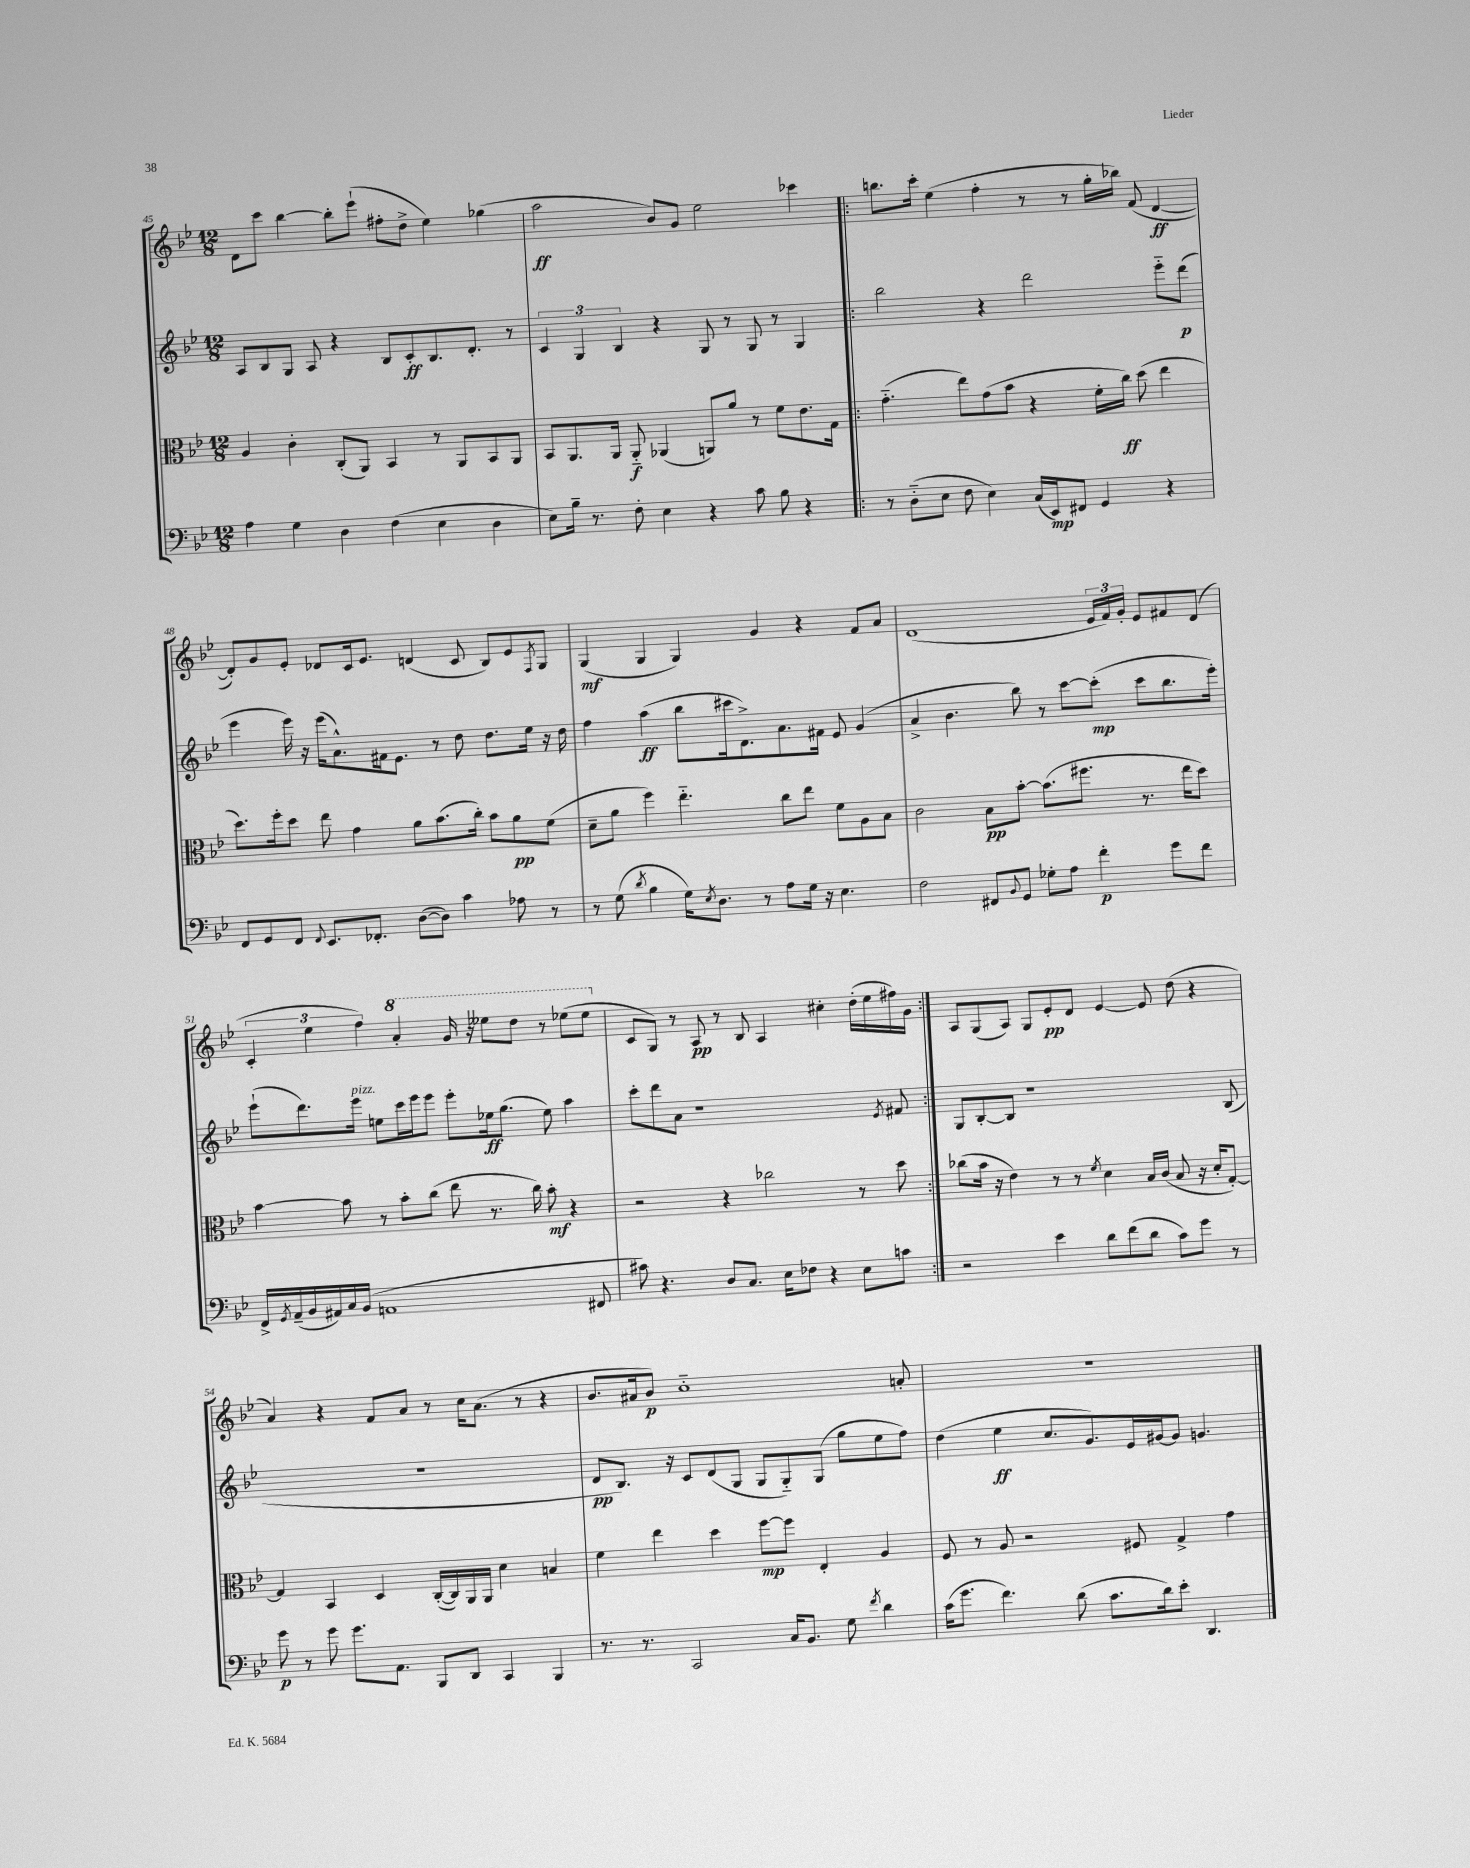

**kern	**dynam	**kern	**dynam	**kern	**dynam	**kern	**dynam
*part4	*part4	*part3	*part3	*part2	*part2	*part1	*part1
*staff4	*staff4	*staff3	*staff3	*staff2	*staff2	*staff1	*staff1
*clefF4	*	*clefC3	*	*clefG2	*	*clefG2	*
*k[b-e-]	*	*k[b-e-]	*	*k[b-e-]	*	*k[b-e-]	*
*M12/8	*	*M12/8	*	*M12/8	*	*M12/8	*
=45	=45	=45	=45	=45	=45	=45	=45
4A\	.	4A/	.	8A/L	.	8d\L	.
.	.	.	.	8B-/	.	8ccc\J	.
4G\	.	4c'\	.	8G/J	.	[4bb-\	.
.	.	.	.	8A/	.	.	.
4D\	.	(8C'/L	.	4r	.	8bb-'\L]	.
.	.	8AA/J)	.	.	.	(8eee-`\J	.
(4F\	.	4BB-/	.	8B-/L	.	8ff#X'\L	.
.	.	.	.	8c'/	ff	8dd^\J	.
4E-\	.	8r	.	8.B-/	.	4ee-\)	.
.	.	8AA/L	.	.	.	.	.
.	.	.	.	8.d'/J	.	.	.
4D\	.	8BB-/	.	.	.	(4gg-X\	.
.	.	8AA/J	.	8r	.	.	.
=46	=46	=46	=46	=46	=46	=46	=46
8E-\L)	.	8BB-/L	.	6c/	.	2aa\	ff
16B-~\Jk	.	8.AA/	.	.	.	.	.
.	.	.	.	6G/	.	.	.
8.r	.	.	.	.	.	.	.
.	.	16AA/Jk	.	.	.	.	.
.	.	.	.	6B-/	.	.	.
8F'\	.	8AA/	f	.	.	.	.
4E-\	.	(4AA-X/	.	4r	.	8b-/L)	.
.	.	.	.	.	.	8g/J	.
4r	.	8AAn/L)	.	8G/	.	2ee-\	.
.	.	8a/J	.	8r	.	.	.
8c\	.	8r	.	8G/	.	.	.
8B-\	.	8f\L	.	8r	.	.	.
4r	.	8.e-\	.	4G/	.	4ccc-X\	.
.	.	16G\Jk	.	.	.	.	.
=47!|:	=47!|:	=47!|:	=47!|:	=47!|:	=47!|:	=47!|:	=47!|:
8r	.	(4.g\	.	2bb-\	.	8.bbn\L	.
(8D\L	.	.	.	.	.	.	.
.	.	.	.	.	.	16ccc'\Jk	.
8E-\J	.	.	.	.	.	(4ee-\	.
8F\	.	8ee-\L)	.	.	.	.	.
4E-\)	.	(8g\	.	4r	.	4ff'\	.
.	.	8b-\J	.	.	.	.	.
(16C/LL	.	4r	.	2ddd\	.	8r	.
16EE-/J)	mp	.	.	.	.	.	.
8FF#X/J	.	.	.	.	.	8r	.
4GG/	.	16f'\LL	.	.	.	16gg'\LL	.
.	.	16cc\JJ)	ff	.	.	16bb-X\JJ)	.
.	.	(8dd\	.	.	.	(8f/	.
4r	.	4ee-\	.	8eee-\L	.	[4d/	ff
.	.	.	.	(8ddd\J	p	.	.
!!LO:LB:g=z
=48	=48	=48	=48	=48	=48	=48	=48
8FF/L	.	8.dd\L)	.	4eee-\	.	8d'/L])	.
8GG/	.	.	.	.	.	8g/	.
.	.	16ff'\k	.	.	.	.	.
8FF/J	.	8dd\J	.	16eee-\)	.	8e-'/J	.
.	.	.	.	16r	.	.	.
8qqFF/	.	.	.	.	.	.	.
8.EE-/L	.	8ee-\	.	(16eee-\KL	.	8d-X/L	.
.	.	.	.	8.a^^\)	.	.	.
.	.	4g\	.	.	.	16c/k	.
8.FF-X'/J	.	.	.	.	.	8.e-/J	.
.	.	.	.	16f#X\k	.	.	.
.	.	.	.	8.e-\J	.	.	.
([8D\L	.	8a\L	.	.	.	(4dn/	.
8D\J])	.	(8.b-\	.	8r	.	.	.
4c\	.	.	.	8dd\	.	8c/	.
.	.	16cc'\Jk)	.	.	.	.	.
.	.	8b-\L	.	8.dd\L	.	8B-/L)	.
8A-X\	.	8a\	pp	.	.	8e-/	.
.	.	.	.	16ee-\Jk	.	.	.
.	.	.	.	.	.	8qF/	.
8r	.	(8f\J	.	16r	.	8G/J	.
.	.	.	.	16dd\	.	.	.
=49	=49	=49	=49	=49	=49	=49	=49
8r	.	8d~\L	.	4ff\	.	(4G/	mf
(8G\	.	8a\J	.	.	.	.	.
8qd/	.	.	.	.	.	.	.
4B-\	.	4ff\)	.	(4aa\	ff	4G/	.
16G\KL)	.	4.ee-\	.	8bb-\L	.	4G/)	.
8qE-/	.	.	.	.	.	.	.
8.D\J	.	.	.	.	.	.	.
.	.	.	.	16ccc#X\k	.	.	.
.	.	.	.	8.d^\)	.	.	.
8r	.	.	.	.	.	4g/	.
8A\L	.	8cc\L	.	8.a\	.	.	.
16G\Jk	.	8ee-\J	.	.	.	4r	.
16r	.	.	.	16f#X\Jk	.	.	.
4.E-\	.	8f\L	.	8e-/	.	.	.
.	.	8A\	.	(4g/	.	8f/L	.
.	.	8B-\J	.	.	.	8a/J	.
=50	=50	=50	=50	=50	=50	=50	=50
2F\	.	2c\	.	4a^/	.	(1d	.
.	.	.	.	4.b-\	.	.	.
8FF#X/L	.	8B-\L	pp	.	.	.	.
8qqBB-/	.	.	.	.	.	.	.
8GG/J	.	[8b-'\J	.	8bb-\)	.	.	.
8G-X'\L	.	(8.b-\L]	.	8r	.	.	.
8A\J	.	.	.	[8ccc\L	.	.	.
.	.	8.ff#X\J	.	.	.	.	.
4f'\	p	.	.	(8ccc'\J]	mp	24e-/LL	.
.	.	.	.	.	.	24f/)	.
.	.	.	.	.	.	24g'/JJ	.
.	.	8.r	.	8ccc\L	.	8e-/L	.
8g\L	.	.	.	8.bb-\	.	8f#X/	.
.	.	16ee-\KL	.	.	.	.	.
8f\J	.	8dd\J)	.	.	.	(8d/J	.
.	.	.	.	16eee-'\Jk)	.	.	.
!!LO:LB:g=z
=51	=51	=51	=51	=51	=51	=51	=51
16FF^/LL	.	[4b-\	.	(8eee-`\L	.	6c'/	.
8qGG/	.	.	.	.	.	.	.
(16AA~/	.	.	.	.	.	.	.
16BB-/	.	.	.	8.ddd\)	.	.	.
.	.	.	.	.	.	6ee-\	.
16AA#X/)	.	.	.	.	.	.	.
16C/	.	8b-\]	.	.	.	.	.
!	!	!	!	!LO:TX:a:i:t=pizz.	!	!	!
(16BB-/JJ	.	.	.	16eee-\Jk	.	.	.
.	.	.	.	.	.	6ff\)	.
1AAn	.	8r	.	8een\L	.	.	.
*	*	*	*	*	*	*8va	*
.	.	8b-'\L	.	16ccc\L	.	4aa'/	.
.	.	.	.	16eee-\J	.	.	.
.	.	(8cc\J	.	8eee-\J	.	.	.
.	.	8ee-\	.	8eee-'\L	.	16gg/	.
.	.	.	.	.	.	16r	.
.	.	8.r	.	16ee-X\k	ff	8eee--X\L	.
.	.	.	.	(8.gg\J	.	.	.
.	.	.	.	.	.	8ddd\J	.
.	.	16cc\)	.	.	.	.	.
.	.	8b-'\	mf	8ee-\)	.	8r	.
.	.	4r	.	4aa\	.	(8eee-X\L	.
8FF#X/	.	.	.	.	.	8eee-\J	.
=52	=52	=52	=52	=52	=52	=52	=52
*	*	*	*	*	*	*X8va	*
8c#X\)	.	2r	.	8ccc'\L	.	8c/L	.
4.r	.	.	.	8ddd\	.	8G/J)	.
.	.	.	.	8a\J	.	8r	.
.	.	.	.	1r	.	8A/	pp
8D/L	.	4r	.	.	.	8r	.
8.C/J	.	.	.	.	.	8B-/	.
.	.	2cc-X\	.	.	.	4A/	.
16E-\KL	.	.	.	.	.	.	.
8F-X\J	.	.	.	.	.	.	.
4r	.	.	.	.	.	4cc#X'\	.
8E-\L	.	8r	.	.	.	(16dd'\LL	.
.	.	.	.	.	.	16ee-\	.
.	.	.	.	8qe-/	.	.	.
8cn\J	.	8dd\	.	8f#X/	.	16ff#X\)	.
.	.	.	.	.	.	16g\JJ	.
=53:|!	=53:|!	=53:|!	=53:|!	=53:|!	=53:|!	=53:|!	=53:|!
2r	.	(8cc-X\L	.	8G/L	.	8A/L	.
.	.	16b-\Jk	.	[8B-'/	.	(8G/	.
.	.	16r	.	.	.	.	.
.	.	4e-\)	.	8B-/J]	.	8A/J)	.
.	.	.	.	1r	.	8G/L	.
4e-\	.	8r	.	.	.	8e-'/	pp
.	.	8r	.	.	.	8d/J	.
.	.	8qf/	.	.	.	.	.
8d\L	.	4d\	.	.	.	[4e-/	.
(8f\	.	.	.	.	.	.	.
8d\J	.	16B-/LL	.	.	.	8e-/]	.
.	.	(16c/JJ	.	.	.	.	.
8c\L)	.	8B-/	.	.	.	(8dd\	.
8g\J	.	16r	.	.	.	4r	.
.	.	16d'/KL	.	.	.	.	.
8r	.	[8G'/J)	.	(8B-/	.	.	.
!!LO:LB:g=z
=54	=54	=54	=54	=54	=54	=54	=54
8g\	p	4G/]	.	1.r	.	4a/)	.
8r	.	.	.	.	.	.	.
8g\	.	4BB-/	.	.	.	4r	.
8.g\L	.	.	.	.	.	.	.
.	.	4D/	.	.	.	8f/L	.
8.AA\J	.	.	.	.	.	.	.
.	.	.	.	.	.	8a/J	.
8BBB-/L	.	([16C'/LL	.	.	.	8r	.
.	.	16C/])	.	.	.	.	.
8DD/J	.	16AA/	.	.	.	16cc\KL	.
.	.	16AA/JJ	.	.	.	(8.a\J	.
4CC/	.	4d\	.	.	.	.	.
.	.	.	.	.	.	8r	.
4BBB-/	.	4Bn/	.	.	.	4r	.
=55	=55	=55	=55	=55	=55	=55	=55
8.r	.	4f\	.	8d/L	pp	8.b-/L	.
.	.	.	.	8.B-/J)	.	.	.
8.r	.	.	.	.	.	16a#X/k	.
.	.	4ee-\	.	.	.	8b-/J)	p
.	.	.	.	16r	.	.	.
2CC/	.	.	.	8c/L	.	1cc	.
.	.	4dd\	.	(8d/	.	.	.
.	.	.	.	8G/J	.	.	.
.	.	[8ff\L	mp	8G/L	.	.	.
16C/KL	.	8ff\J]	.	8G/)	.	.	.
8.BB-/J	.	.	.	.	.	.	.
.	.	4E-'/	.	(8G/J	.	.	.
8G\	.	.	.	8gg\L	.	.	.
8qf/	.	.	.	.	.	.	.
4d\	.	4A/	.	8ee-\	.	.	.
.	.	.	.	8ff\J)	.	8an'/	.
=56	=56	=56	=56	=56	=56	=56	=56
(16c\KL	.	8F/	.	(4dd\	.	1.r	.
8.g\J	.	.	.	.	.	.	.
.	.	8r	.	.	.	.	.
4.f\)	.	8A/	.	4ee-\	ff	.	.
.	.	2r	.	.	.	.	.
.	.	.	.	8.cc/L	.	.	.
(8d\	.	.	.	.	.	.	.
.	.	.	.	8.g/)	.	.	.
8.c\L	.	.	.	.	.	.	.
.	.	8F#X/	.	16e-/L	.	.	.
16d\k)	.	.	.	[16g#X/J	.	.	.
8e-'\J	.	4G^/	.	8g#/J]	.	.	.
4.DD/	.	.	.	4.gn/	.	.	.
.	.	4g\	.	.	.	.	.
==	==	==	==	==	==	==	==
*-	*-	*-	*-	*-	*-	*-	*-
